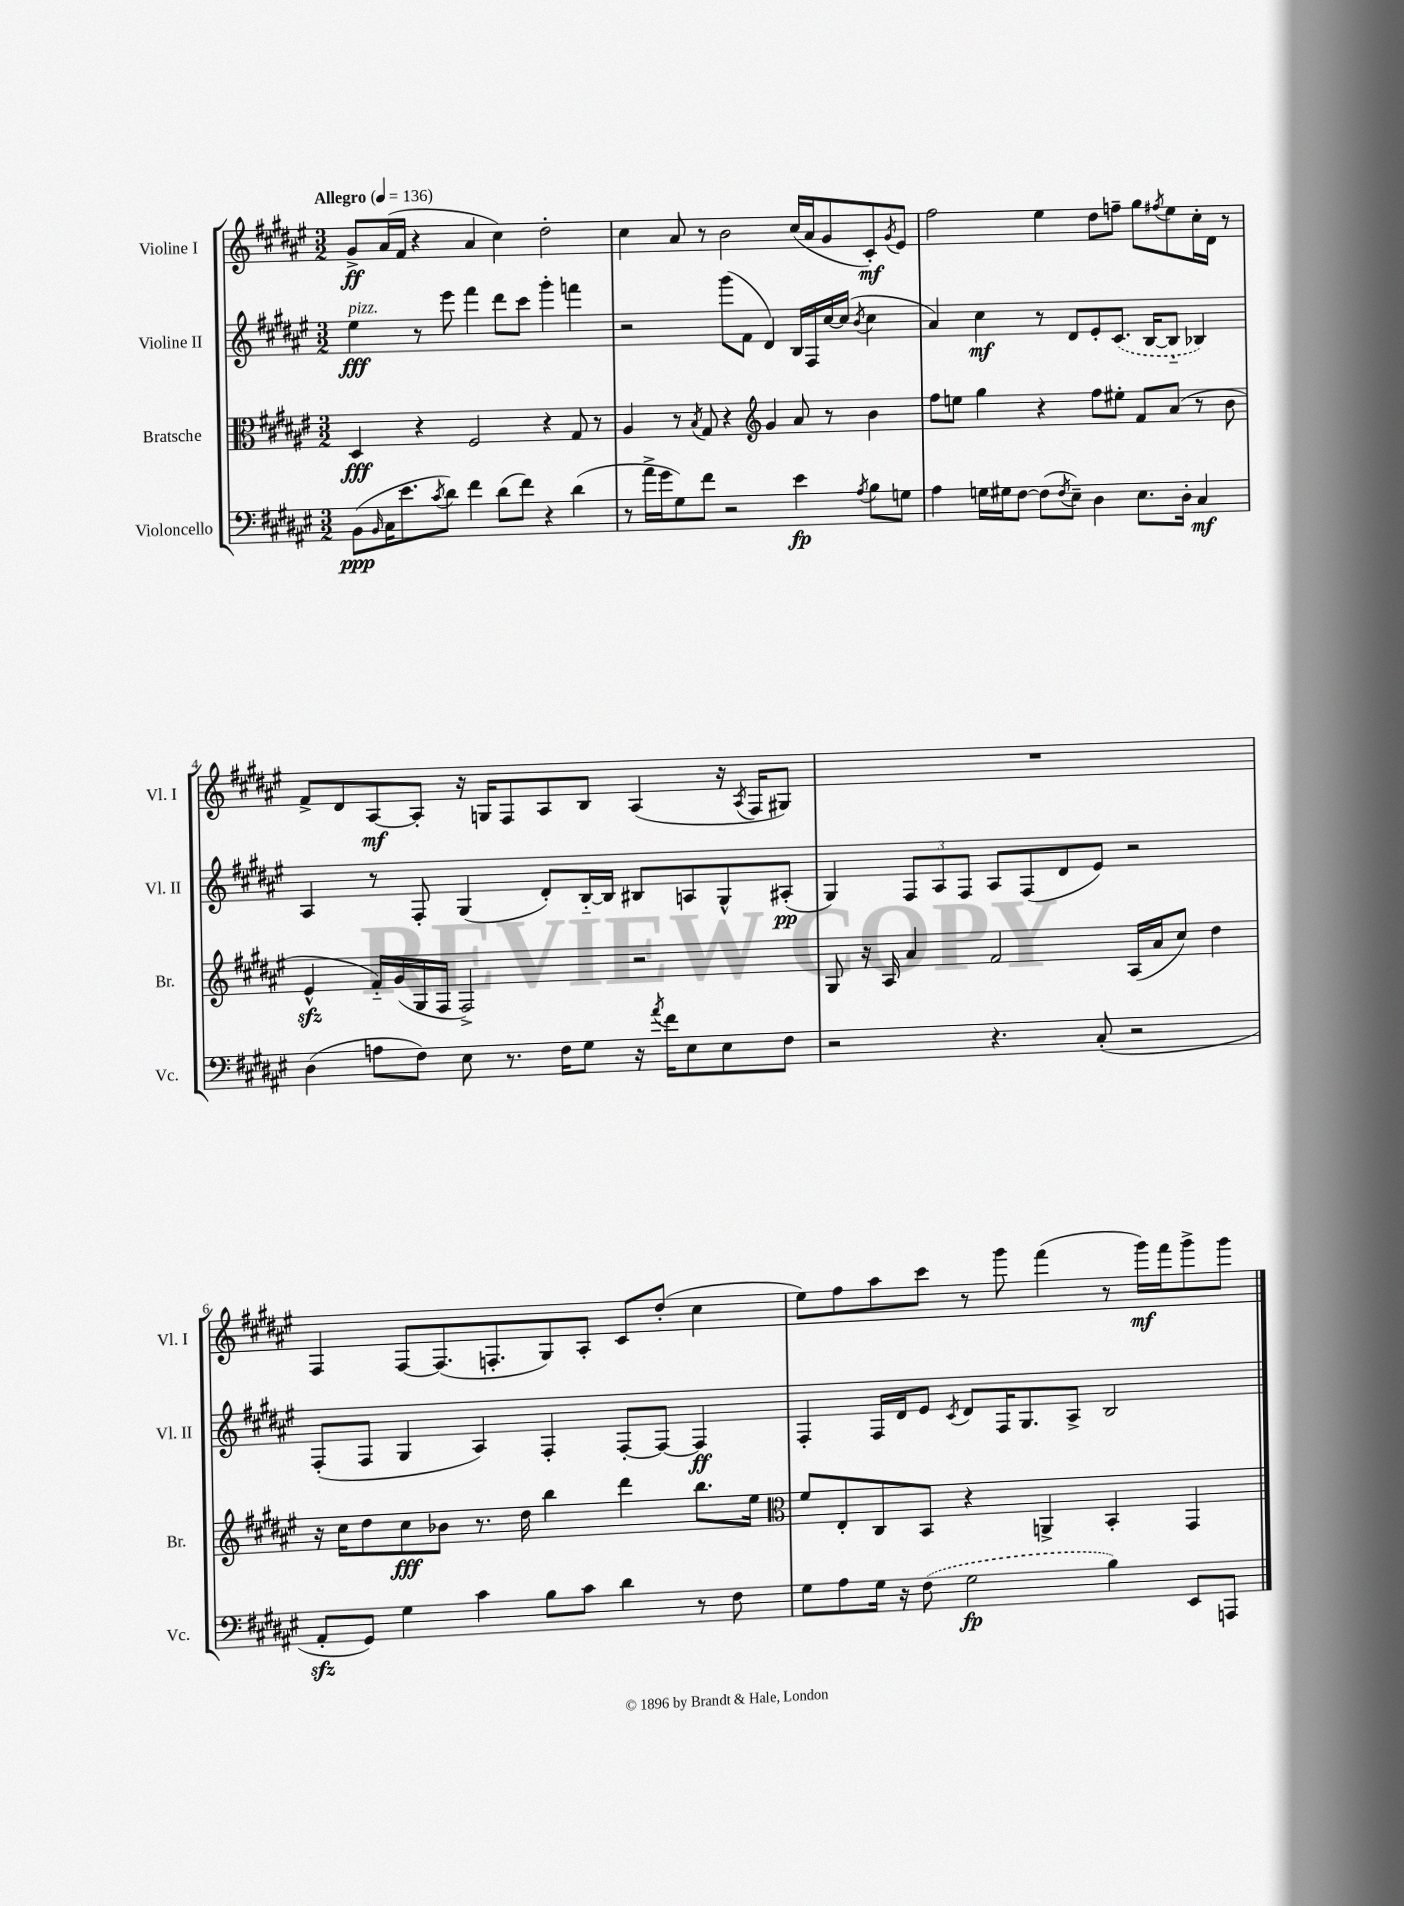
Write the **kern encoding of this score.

**kern	**dynam	**kern	**dynam	**kern	**dynam	**kern	**dynam
*part4	*part4	*part3	*part3	*part2	*part2	*part1	*part1
*staff4	*staff4	*staff3	*staff3	*staff2	*staff2	*staff1	*staff1
*I"Violoncello	*	*I"Bratsche	*	*I"Violine II	*	*I"Violine I	*
*I'Vc.	*	*I'Br.	*	*I'Vl. II	*	*I'Vl. I	*
*clefF4	*	*clefC3	*	*clefG2	*	*clefG2	*
*k[f#c#g#d#a#e#]	*	*k[f#c#g#d#a#e#]	*	*k[f#c#g#d#a#e#]	*	*k[f#c#g#d#a#e#]	*
*M3/2	*	*M3/2	*	*M3/2	*	*M3/2	*
*MM136	*	*MM136	*	*MM136	*	*MM136	*
=1	=1	=1	=1	=1	=1	=1	=1
!	!	!	!	!	!	!LO:TX:a:B:t=Allegro	!
!	!	!	!	!LO:TX:a:i:t=pizz.	!	!	!
(8BB\L	ppp	4D#/	fff	4ee#\	fff	8g#^/L	ff
16qqBB/	.	.	.	.	.	.	.
16C#\K	.	.	.	.	.	(16a#/L	.
8.e#\	.	.	.	.	.	16f#/JJ	.
.	.	4r	.	8r	.	4r	.
8qc#/	.	.	.	.	.	.	.
8d#\J)	.	.	.	8eee#\	.	.	.
4f#\	.	2F#/	.	4fff#\	.	4a#/	.
(8d#\L	.	.	.	8ddd#\L	.	4cc#\)	.
8f#\J)	.	.	.	8ccc#\J	.	.	.
4r	.	4r	.	4ggg#'\	.	2dd#'\	.
(4d#\	.	8G#/	.	4fffn\	.	.	.
.	.	8r	.	.	.	.	.
=2	=2	=2	=2	=2	=2	=2	=2
8r	.	4A#/	.	2r	.	4cc#\	.
16a#^\LL	.	.	.	.	.	.	.
16g#\J	.	.	.	.	.	.	.
8G#\)	.	8r	.	.	.	8a#/	.
.	.	8qB/	.	.	.	.	.
8f#\J	.	8G#/	.	.	.	8r	.
2r	.	4r	.	(8ggg#\L	.	2b\	.
.	.	.	.	8f#\J	.	.	.
*	*	*clefG2	*	*	*	*	*
.	.	4g#/	.	4d#/)	.	.	.
4e#\	fp	8a#/	.	16B/LL	.	(16cc#/LL	.
.	.	.	.	16F#/	.	16a#/J	.
.	.	8r	.	[16cc#/	.	8g#/	.
.	.	.	.	(16cc#/JJ]	.	.	.
8qA#/	.	.	.	8qb/	.	.	.
8B\L	.	4b\	.	4cc#\	.	8c#'/)	mf
.	.	.	.	.	.	8qg#/	.
8Gn\J	.	.	.	.	.	8e#/J	.
=3	=3	=3	=3	=3	=3	=3	=3
4A#\	.	8ff#\L	.	4a#/)	.	2ff#\	.
.	.	8een\J	.	.	.	.	.
16Gn\LL	.	4gg#\	.	4cc#\	mf	.	.
16G#X\J	.	.	.	.	.	.	.
[8F#\J	.	.	.	.	.	.	.
(8F#\L]	.	4r	.	8r	.	4ee#\	.
8qF#/	.	.	.	.	.	.	.
8E#~\J)	.	.	.	8d#/L	.	.	.
4D#\	.	8ff#\L	.	8e#'/	.	8dd#\L	.
.	.	8ee#X'\J	.	(8.c#/J	.	8ffn~\J	.
8.E#\L	.	8f#/L	.	.	.	8gg#\L	.
.	.	.	.	[16B/KL	.	.	.
.	.	.	.	.	.	8qff#X/	.
.	.	(8a#/J	.	8B/J]	.	8ee#\	.
16D#'\Jk	.	.	.	.	.	.	.
4C#/	mf	8r	.	4B-X/)	.	16cc#'\L	.
.	.	.	.	.	.	16d#\JJ	.
.	.	8b\	.	.	.	8r	.
!!LO:LB:g=z
=4	=4	=4	=4	=4	=4	=4	=4
(4D#\	.	4e#zz^^/	.	4A#/	.	8f#^/L	.
.	.	.	.	.	.	8d#/	.
8An\L	.	16f#/LL)	.	8r	.	[8A#/	mf
.	.	(16g#/	.	.	.	.	.
8F#\J)	.	16G#/	.	8F#'/	.	8A#'/J]	.
.	.	16F#/JJ	.	.	.	.	.
8E#\	.	2F#^/)	.	(4G#/	.	16r	.
.	.	.	.	.	.	16Gn/KL	.
8.r	.	.	.	.	.	8F#/	.
.	.	.	.	8d#'/L)	.	8A#/	.
16F#\KL	.	.	.	.	.	.	.
8G#\J	.	.	.	[16B/L	.	8B/J	.
.	.	.	.	16B/JJ]	.	.	.
16r	.	2r	.	8B#X/L	.	(4A#/	.
8qa#/	.	.	.	.	.	.	.
16f#\KL	.	.	.	.	.	.	.
8E#\	.	.	.	8An/	.	.	.
8E#\	.	.	.	8G#^^/	.	16r	.
.	.	.	.	.	.	8qA#/	.
.	.	.	.	.	.	16F#/KL	.
8F#\J	.	.	.	(8A#X'/J	pp	8G#X/J)	.
=5	=5	=5	=5	=5	=5	=5	=5
2r	.	8G#/	.	4G#/)	.	1.r	.
.	.	16r	.	.	.	.	.
.	.	16A#/	.	.	.	.	.
.	.	4a#/	.	12F#/L	.	.	.
.	.	.	.	12A#/	.	.	.
.	.	.	.	12F#/J	.	.	.
4.r	.	2f#/	.	8A#/L	.	.	.
.	.	.	.	(8F#/	.	.	.
.	.	.	.	8d#/	.	.	.
(8C#'/	.	.	.	8e#/J)	.	.	.
2r	.	(16A#/LL	.	2r	.	.	.
.	.	16a#/J	.	.	.	.	.
.	.	8cc#/J)	.	.	.	.	.
.	.	4dd#\	.	.	.	.	.
!!LO:LB:g=z
=6	=6	=6	=6	=6	=6	=6	=6
8AA#zz'/L	.	16r	.	(8F#'/L	.	4F#/	.
.	.	16cc#\KL	.	.	.	.	.
8GG#/J)	.	8dd#\	.	8F#/J	.	.	.
4G#\	.	8cc#\	fff	4G#/	.	[8F#/L	.
.	.	8b-X\J	.	.	.	(8.F#/]	.
4c#\	.	8.r	.	4A#/)	.	.	.
.	.	.	.	.	.	8.Fn'/	.
.	.	16dd#\	.	.	.	.	.
8B\L	.	4bb\	.	4F#'/	.	8G#/)	.
8c#\J	.	.	.	.	.	8A#'/J	.
4d#\	.	4ddd#\	.	[8F#'/L	.	8c#/L	.
.	.	.	.	8F#/J_	.	(8dd#'/J	.
8r	.	8.bb\L	.	4F#/]	ff	4cc#\	.
8F#\	.	.	.	.	.	.	.
.	.	16ee#\Jk	.	.	.	.	.
=7	=7	=7	=7	=7	=7	=7	=7
*	*	*clefC3	*	*	*	*	*
8G#\L	.	8f#/L	.	4F#'/	.	8ee#\L)	.
8A#\	.	8E#'/	.	.	.	8ff#\	.
16G#\Jk	.	8C#/	.	16F#/LL	.	8aa#\	.
16r	.	.	.	16d#/J	.	.	.
(8F#\	.	8BB/J	.	8e#/J	.	8ccc#\J	.
.	.	.	.	8qc#/	.	.	.
2G#\	fp	4r	.	8d#/L	.	8r	.
.	.	.	.	16F#/K	.	8ggg#\	.
.	.	.	.	8.G#/	.	.	.
.	.	4AAn^/	.	.	.	(4fff#\	.
.	.	.	.	8A#^/J	.	.	.
4B\)	.	4BB'/	.	2B/	.	8r	.
.	.	.	.	.	.	16ggg#\LL)	mf
.	.	.	.	.	.	16fff#\J	.
8EE#/L	.	4GG#/	.	.	.	8ggg#^\	.
8AAAn/J	.	.	.	.	.	8ggg#\J	.
==	==	==	==	==	==	==	==
*-	*-	*-	*-	*-	*-	*-	*-
